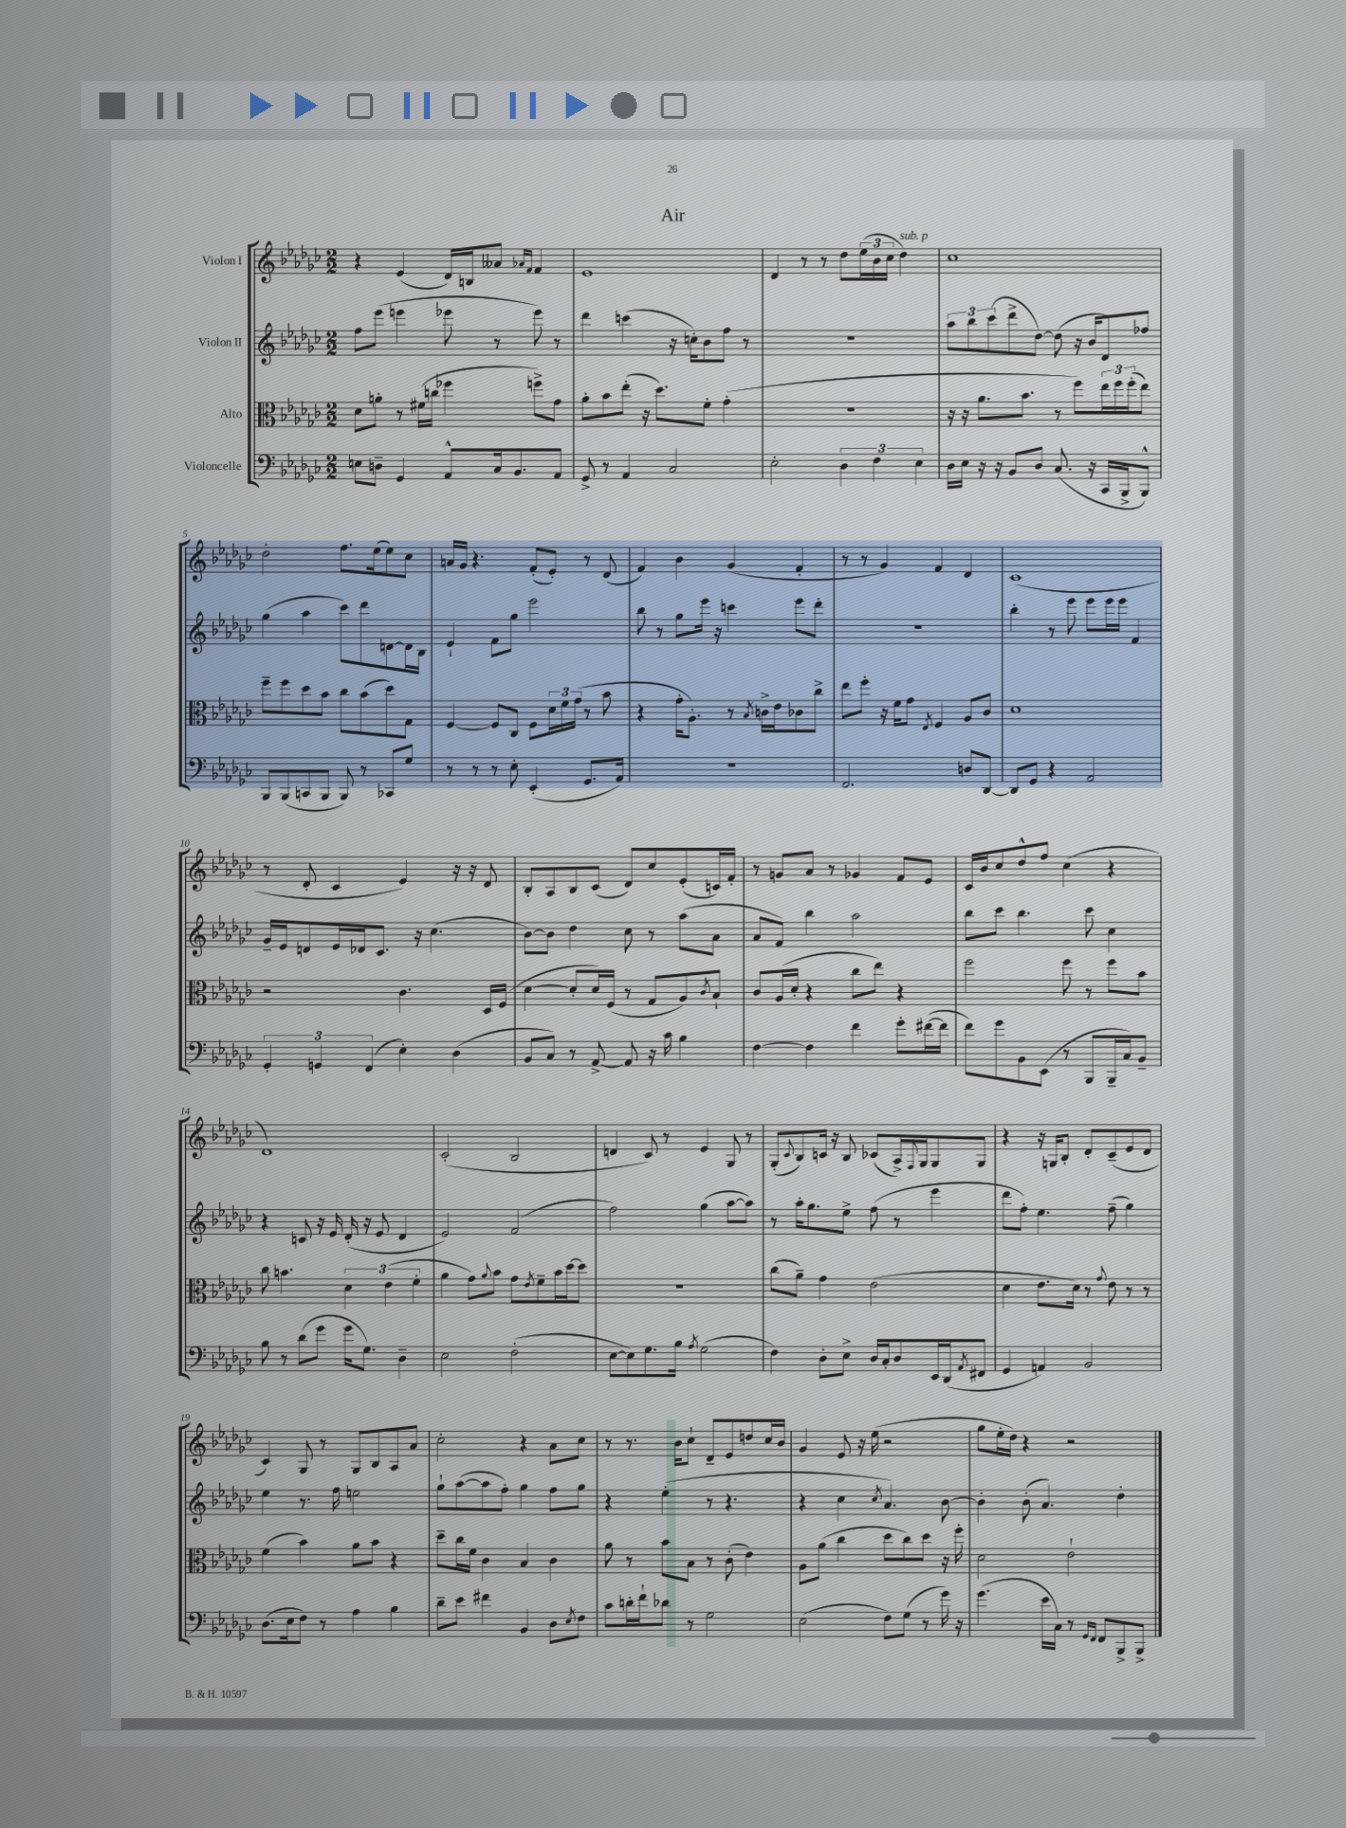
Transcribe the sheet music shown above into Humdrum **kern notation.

**kern	**kern	**kern	**kern
*staff4	*staff3	*staff2	*staff1
*clefF4	*clefC3	*clefG2	*clefG2
*k[b-e-a-d-g-c-]	*k[b-e-a-d-g-c-]	*k[b-e-a-d-g-c-]	*k[b-e-a-d-g-c-]
*M2/2	*M2/2	*M2/2	*M2/2
8E\L	8d-\L	8ff\L	4r
8D~\J	8a'\J	(8eee-\J	.
4GG-/	8r	4eee\	(4e-/
.	(16f#\LL	.	.
.	16cc\JJ	.	.
8AA-^^/L	4ff-\	8eee-\	16d-/LL)
.	.	.	16B/J
16C-/k	.	8r	8a--/J
8.BB-/	.	.	.
.	.	.	16qqa-/LL
.	.	.	16qqf/JJ
.	8ff^\L)	8eee-\)	4f/
8AA-/J	8g-\J	8r	.
=	=	=	=
8GG-^/	8a-'\L	4ddd-\	1e-
8r	8b-\	.	.
4AA-/	(8ee-'\J	(4ccc\	.
.	16r	.	.
.	8.dd-\L)	.	.
2C-/	.	16r	.
.	.	16cc'\LK)	.
.	8f'\J	8b-\	.
.	(4g-'\	8ff\J	.
.	.	8r	.
=	=	=	=
2E-'\	1r	1r	4d-/
.	.	.	8r
.	.	.	8r
6D-\	.	.	8dd-\L
.	.	.	(24ee-\L
6F\	.	.	24b-\
.	.	.	24cc-\JJ
.	.	.	4dd-\)
6E-\	.	.	.
=	=	=	=
16D-\LL	16r	12aa-\L	1cc-
16E-\JJ	16r	.	.
.	.	12bb-\	.
16r	8.a-\L	.	.
.	.	(12ccc-\	.
16r	.	.	.
8BB-/L	.	8ddd-^\	.
.	8.b-\J	.	.
8D-/J	.	[8dd-\J)	.
(8.C-/	8r	(8dd-\]	.
.	8ff\L)	16r	.
16r	.	16b-/LK	.
16CC-/LL	24ee-\L	8d-/)	.
.	24ff\	.	.
16BBB-^/J	.	.	.
.	(24ff'\J	.	.
8BBB-^^/J)	8ee-\J)	8ff-/J	.
=	=	=	=
8BBB-/L	8ff~\L	(4gg-\	2dd-'\
(8BBB-/	8ff\	.	.
8CC/	8dd-\	4aa-\	.
8BBB-/J	8b-\J	.	.
8BBB-/)	8cc-\L	8ccc-\L)	8.ff\L
8r	(8b-\	8ddd-\	.
.	.	.	(16ee-\k
8CC-/L	8dd-\)	[8d\	8ee-\)
8G-/J	8G-\J	16d\]L	8cc-\J
.	.	16B-\JJ	.
=	=	=	=
8r	[4F/	4e-`/	16a/LL
.	.	.	16g-/JJ
8r	.	.	4.r
8r	8F/]L	8f\L	.
8E-'\	8C-/J	8gg-\J	.
(4EE-'/	8F\L	2eee-\	(8f'/L
.	24d-\L	.	8e-'/J)
.	24f\	.	.
.	(24g-\JJ	.	.
8.GG-/L	8r	.	8r
.	8b-\	.	(8d-/
16AA-/Jk)	.	.	.
=	=	=	=
1r	4r	8bb-\	4f/)
.	.	8r	.
.	16g-'\LK	8gg-\L	4b-\
.	8.A-'\J)	.	.
.	.	16eee-\Jk	.
.	.	16r	.
.	8r	4ccc\	(4g-/
.	8qB-/	.	.
.	16c^\LL	.	.
.	16e-\J	.	.
.	8c-\	8eee-\L	4f'/
.	8cc-^\J	8ddd-'\J	.
=	=	=	=
2.FF/	8ee-\L	1r	8r
.	8ff'\J	.	8r
.	16r	.	4g-/)
.	16f\LK	.	.
.	8g-\J	.	.
.	8qE-/	.	.
.	4F/	.	4f/
8D/L	8A-/L	.	4d-/
[8DD-/J	8c-/J	.	.
=	=	=	=
8DD-/]L	1d-	4bb-'\	(1c-
8GG-/J	.	.	.
4r	.	8r	.
.	.	8eee-\	.
2AA-/	.	8eee-\L	.
.	.	16eee-\L	.
.	.	16eee-\JJ	.
.	.	4f/	.
=	=	=	=
6GG-'/	2r	16g-~/LL	8r
.	.	16e-/J	.
.	.	8d/	8d-'/
6GG/	.	.	.
.	.	16e-/L	4c-/
.	.	16d-/J	.
(6FF/	.	.	.
.	.	8.c-/J	.
4E-'\)	4.c-\	.	4e-/)
.	.	16r	.
.	.	(4.cc-\	.
(4D-\	.	.	16r
.	.	.	16r
.	16D-/LL	.	8d-/
.	(16F/JJ	.	.
=	=	=	=
8BB-/L	[4d-\	[8b-\L)	8B-'/L
8C-/J)	.	8b-\]J	8A-/
8r	8d-'/]L	4dd-\	8B-/
[8AA-^/	16d-/L)	.	(8c-/J
.	(16F/JJ	.	.
8AA-/]	8r	8cc-\	8d-/L)
16r	8G-/L	8r	8cc-/
16c-\	.	.	.
4B-\	8A-/)	(8aa-\L	(8e-'/
.	8qc-/	.	.
.	8B-`/J	8a-\J	16c/L)
.	.	.	16f'/JJ
=	=	=	=
[4F\	8c-/L	8a-/L	8r
.	(16A-/L	8f/J)	8g/L
.	16d-'/JJ	.	.
4F\]	4r	4bb-\	8a-/J
.	.	.	8r
4f\	8cc-\L	2aa-\	4g-/
.	8ee-\J)	.	.
8g-'\L	4r	.	8f/L
([16f#\L	.	.	8e-/J
16f#\]JJ	.	.	.
=	=	=	=
8f\L)	2ff\	8bb-\L	16c-/LL
.	.	.	16b-/J
8g-\	.	8ccc-\J	8cc-/
8BB-\	.	4.bb-\	8dd-^^/
(8EE-\J	.	.	8ff/J
8r	8ff\	.	(4cc-\
8BBB-/L	8r	8ccc-\	.
16BBB-~/L	8ff\L	4cc-\	4r
16C-/J)	.	.	.
8BB-~/J	8b-\J	.	.
=	=	=	=
8B-\	8cc-\	4r	1d-)
8r	4.b\	.	.
(8d-\L	.	8c/	.
8g-\J	.	16r	.
.	.	16e-/	.
16g-\LK	6d-\	(16d-'/	.
8.G-\J)	.	16r	.
.	.	8e-/	.
.	(6e-\	.	.
4D-~\	.	4d-/	.
.	6f'\	.	.
=	=	=	=
2E-\	4a-\	2e-/)	(2c-'/
.	8g-\L)	.	.
.	8qqa-/	.	.
.	8b-\J	.	.
(2F'\	8g-\L	(2f/	2B-/
.	8qe-/	.	.
.	8f~\	.	.
.	16b-\L	.	.
.	[16dd-\J	.	.
.	8dd-\]J	.	.
=	=	=	=
[8E-\L	1r	2ff\)	4d/
8E-\])	.	.	.
8.G-\	.	.	8c-/)
.	.	.	8r
16B-\Jk	.	.	.
8qA-/	.	.	.
(2G-\	.	(4gg-\	4e-/
.	.	[8aa-\L	8G-/
.	.	8aa-\]J)	8r
=	=	=	=
4F\)	(8cc-\L	8r	(8G-'/L
.	.	.	8qqc-/
.	8a-~\J)	16aa-'\LK	8B-/)
.	.	8.gg-\	.
8D-'\L	4g-\	.	16c/Jk
.	.	.	16r
8E-^\J	.	8ee-^\J	8B-/
16D-/LL	(2e-\	(8ff\	(8c-/L
16C-'/J	.	.	.
8D-/	.	8r	16A-^/L)
.	.	.	8qqF/
.	.	.	16G-/J
16EE-/L	.	4eee-\	8G-/
(16DD-/J	.	.	.
8qAA-/	.	.	.
8FF#/J	.	.	8G-/J
=	=	=	=
4GG-/	4d-\	8ddd-\L	4r
.	.	8ff'\J)	.
4AA/)	8.e-\L	4.ee-\	16r
.	.	.	16G/LK
.	.	.	8B-'/J
.	16d-\Jk)	.	.
2BB-/	8r	.	8d-'/L
.	8qqg-/	.	.
.	8e-\	(8ff~\	(8c-~/
.	8r	4gg-\)	8e-/
.	8r	.	8d-/J
=	=	=	=
(8.D-\L	(4f\	4ee-\	4c-/)
16E-\k	.	.	.
8F\J)	4b-\)	8.r	8G-/
8r	.	.	8r
.	.	16ff\	.
4A-\	8a-\L	2ee\	8G-/L
.	8b-\J	.	8B-/
4B-\	4r	.	8A-/
.	.	.	8a-/J
=	=	=	=
8d-~\L	8dd-~\L	8gg-`\L	2cc-'\
8e-\J	16cc-\L	([8aa-\	.
.	16f\JJ	.	.
4f#\	4c-\	8aa-\]	.
.	.	8ff'\J)	.
4BB-/	4B-/	4gg-\	4r
8D-\L	4c-\	8ff\L	8a-\L
8qE-/	.	.	.
8F\J	.	8gg-\J	8cc-\J
=	=	=	=
8c-\L	8a-\	4r	8r
16d'\L	8r	.	8.r
16f`\J	.	.	.
8d-\J	8b-\L	(4ee-'\	.
.	.	.	16b-\LK
8r	8B-\J	.	8cc-`\J
2G-\	8r	8r	8d-~/L
.	(8c-'\	4.r	8e-/
.	4e-\)	.	8dd/
.	.	.	16cc-/L
.	.	.	16b-/JJ
=	=	=	=
(2E-\	8A-\L	4r	4g-/
.	(8a-\J	.	.
.	4cc-\	4cc-\	8e-/
.	.	.	16r
.	.	.	(16ee-\
.	.	8qcc-/	.
8F\L)	8dd-\L	4.a-/)	2r
(8G-\J	8cc-\)	.	.
8r	8dd-\J	.	.
16g-\)	16r	[8b-\	.
16r	16ff'\	.	.
=	=	=	=
(4.g-\	2d-\	4b-'\]	8gg-\L
.	.	.	16ee-'\L
.	.	.	16dd-\JJ)
.	.	(8b-'\	4r
16e-\LL	.	4.a-/)	.
16C-\JJ)	.	.	.
8r	2e-`\	.	2r
16qqGG-/LL	.	.	.
16qqFF/JJ	.	.	.
8FF/L	.	.	.
8BBB-^/	.	4dd-'\	.
8BBB-^/J	.	.	.
==	==	==	==
*-	*-	*-	*-
